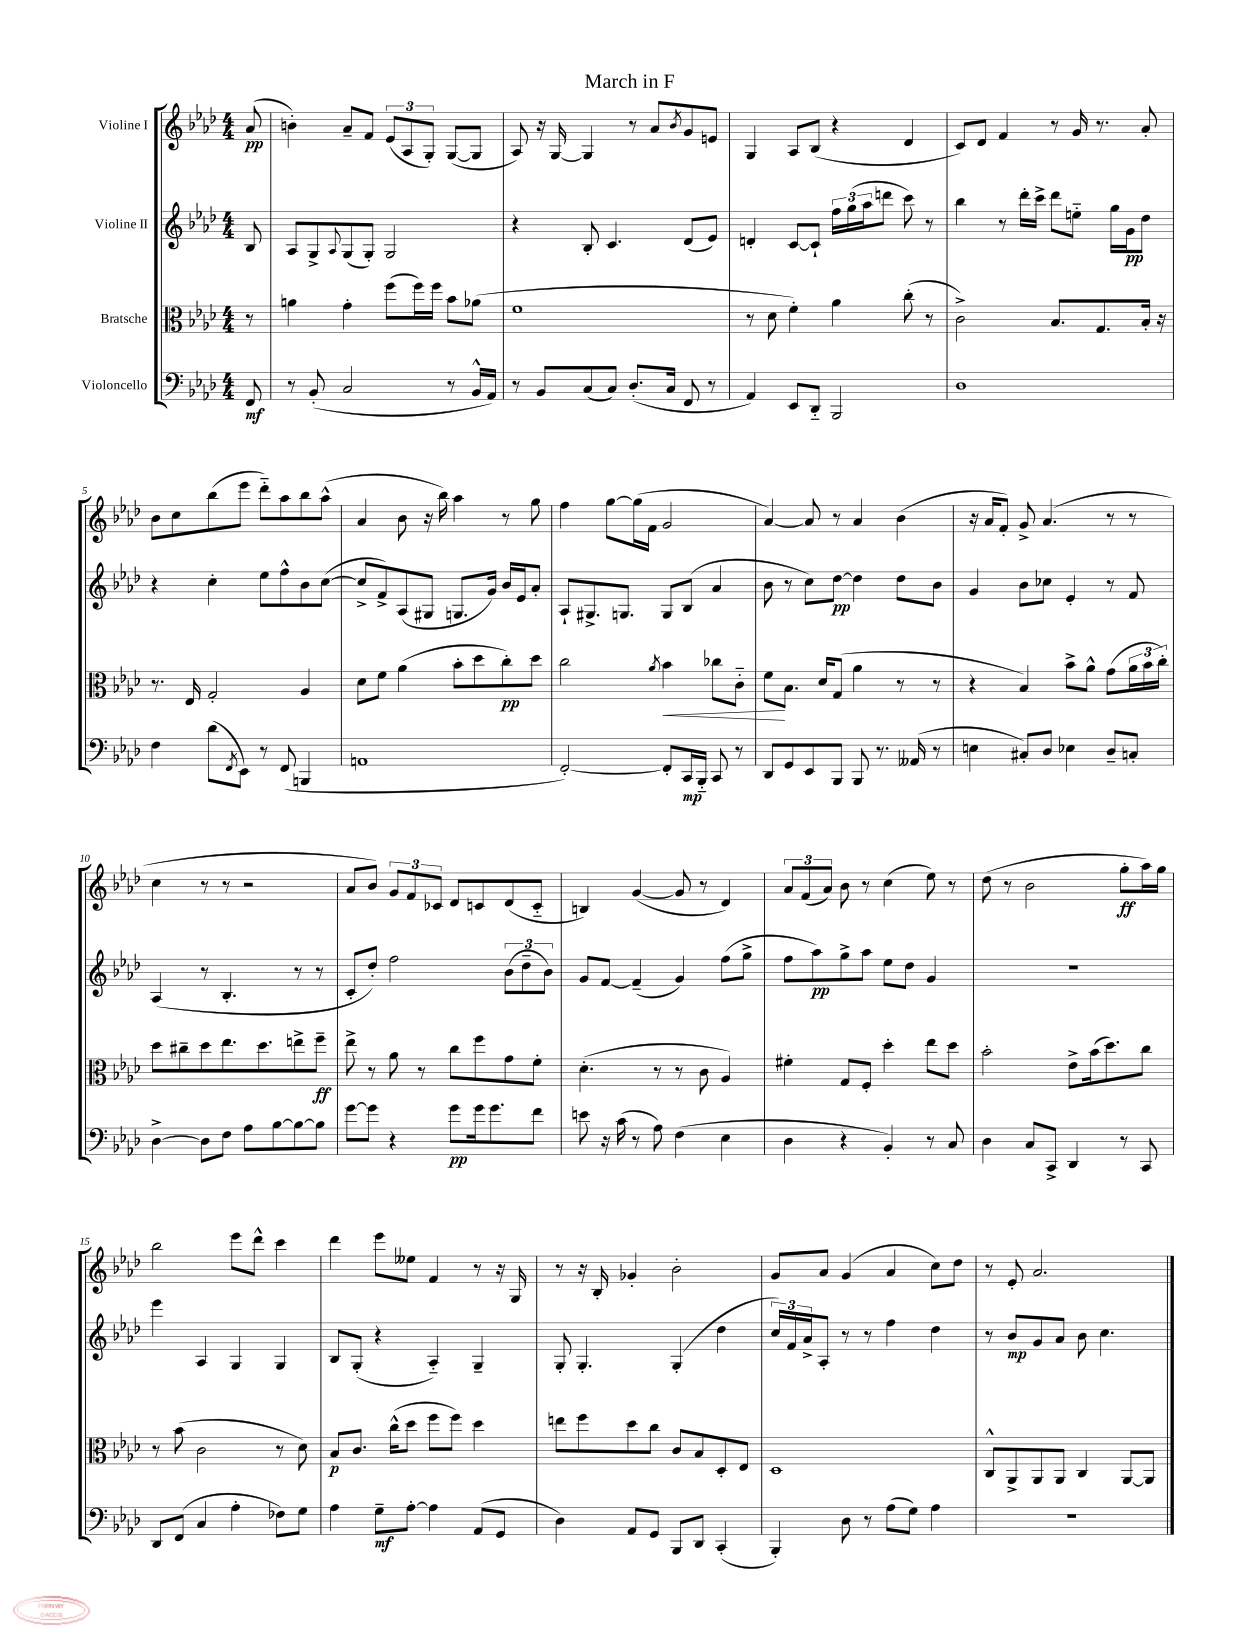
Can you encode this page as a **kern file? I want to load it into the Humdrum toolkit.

**kern	**dynam	**kern	**dynam	**kern	**dynam	**kern	**dynam
*part4	*part4	*part3	*part3	*part2	*part2	*part1	*part1
*staff4	*staff4	*staff3	*staff3	*staff2	*staff2	*staff1	*staff1
*I"Violoncello	*	*I"Bratsche	*	*I"Violine II	*	*I"Violine I	*
*clefF4	*	*clefC3	*	*clefG2	*	*clefG2	*
*k[b-e-a-d-]	*	*k[b-e-a-d-]	*	*k[b-e-a-d-]	*	*k[b-e-a-d-]	*
*M4/4	*	*M4/4	*	*M4/4	*	*M4/4	*
=	=	=	=	=	=	=	=
8FF/	mf	8r	.	8B-/	.	(8a-/	pp
=1	=1	=1	=1	=1	=1	=1	=1
8r	.	4an\	.	8A-/L	.	4bn'\)	.
(8BB-'/	.	.	.	8G^/	.	.	.
.	.	.	.	8qqA-/	.	.	.
2C/	.	4g'\	.	(8G/	.	8a-~/L	.
.	.	.	.	8G'/J)	.	8f/J	.
.	.	(8ff\L	.	2G/	.	(12e-/L	.
.	.	.	.	.	.	12A-/	.
.	.	16ff\L)	.	.	.	.	.
.	.	.	.	.	.	12G'/J)	.
.	.	16ff\JJ	.	.	.	.	.
8r	.	8b-\L	.	.	.	([8G/L	.
16BB-^^/LL	.	(8a-X\J	.	.	.	8G/J]	.
16AA-/JJ)	.	.	.	.	.	.	.
=2	=2	=2	=2	=2	=2	=2	=2
8r	.	1f	.	4r	.	8A-/)	.
8BB-/L	.	.	.	.	.	16r	.
.	.	.	.	.	.	[16G/	.
(8C/	.	.	.	8B-'/	.	4G/]	.
8C/J)	.	.	.	4.c/	.	.	.
(8.D-'/L	.	.	.	.	.	8r	.
.	.	.	.	.	.	8a-/L	.
16C/Jk	.	.	.	.	.	.	.
.	.	.	.	.	.	8qb-/	.
8FF/	.	.	.	(8d-/L	.	8g/	.
8r	.	.	.	8e-/J)	.	8en/J	.
=3	=3	=3	=3	=3	=3	=3	=3
4AA-/)	.	8r	.	4dn'/	.	4G/	.
.	.	8d-\	.	.	.	.	.
8EE-/L	.	4f'\)	.	[8c/L	.	8A-/L	.
8DD-/J	.	.	.	8c`/J]	.	(8B-/J	.
2BBB-/	.	4a-\	.	24ff\LL	.	4r	.
.	.	.	.	(24gg\	.	.	.
.	.	.	.	24aa-\J	.	.	.
.	.	.	.	8dddn\J	.	.	.
.	.	(8cc'\	.	8ccc\)	.	4d-/	.
.	.	8r	.	8r	.	.	.
=4	=4	=4	=4	=4	=4	=4	=4
1D-	.	2c^\)	.	4bb-\	.	8c/L)	.
.	.	.	.	.	.	8d-/J	.
.	.	.	.	8r	.	4f/	.
.	.	.	.	16ddd-'\LL	.	.	.
.	.	.	.	16ccc^\JJ	.	.	.
.	.	8.B-/L	.	8ddd-\L	.	8r	.
.	.	.	.	8een\J	.	16g/	.
.	.	8.G/	.	.	.	8.r	.
.	.	.	.	16gg\LL	.	.	.
.	.	.	.	16g\J	pp	.	.
.	.	16B-'/Jk	.	8dd-\J	.	8a-'/	.
.	.	16r	.	.	.	.	.
!!LO:LB:g=z
=5	=5	=5	=5	=5	=5	=5	=5
4F\	.	8.r	.	4r	.	8b-\L	.
.	.	.	.	.	.	8cc\	.
.	.	16E-/	.	.	.	.	.
(8d-\L	.	2G'/	.	4cc'\	.	(8bb-\	.
8qFF/	.	.	.	.	.	.	.
8EE-\J)	.	.	.	.	.	8eee-\J	.
8r	.	.	.	8ee-\L	.	8ddd-\L)	.
(8FF/	.	.	.	8ff^^\	.	8aa-\	.
4BBBn/	.	4A-/	.	8b-\	.	8bb-\	.
.	.	.	.	([8cc\J	.	(8aa-^^\J	.
=6	=6	=6	=6	=6	=6	=6	=6
1AAn	.	8d-\L	.	8cc^/L]	.	4a-/	.
.	.	8f\J	.	8f^/)	.	.	.
.	.	(4a-\	.	(8A-/	.	8b-\	.
.	.	.	.	8G#X/J	.	16r	.
.	.	.	.	.	.	16bb-\)	.
.	.	8b-'\L	.	8.Gn/L	.	4aa-\	.
.	.	8dd-\	.	.	.	.	.
.	.	.	.	16g/Jk)	.	.	.
.	.	8cc'\)	pp	16b-/LL	.	8r	.
.	.	.	.	16e-/J	.	.	.
.	.	8dd-\J	.	8a-'/J	.	8gg\	.
=7	=7	=7	=7	=7	=7	=7	=7
[2FF'/)	.	2cc\	.	8A-`/L	.	4ff\	.
.	.	.	.	8.G#X^/	.	.	.
.	.	.	.	.	.	[8gg\L	.
.	.	.	.	8.Gn/J	.	.	.
.	.	.	.	.	.	(16gg\L]	.
.	.	.	.	.	.	16f\JJ	.
.	.	8qa-/	.	.	.	.	.
!	!	!	!LO:HP:b	!	!	!	!
8FF'/L]	.	4b-\	<	8G/L	.	2g/	.
16CC/L	mp	.	.	(8B-/J	.	.	.
16BBB-/JJ	.	.	.	.	.	.	.
8CC/	.	8cc-X\L	.	4a-/	.	.	.
8r	.	8c\J	.	.	.	.	.
=8	=8	=8	=8	=8	=8	=8	=8
8DD-/L	.	8f\L	.	8b-\	.	[4a-/)	.
8GG/	.	8.B-\J	[	8r	.	.	.
8EE-/	.	.	.	8cc\L)	.	8a-/]	.
.	.	16d-/KL	.	.	.	.	.
8BBB-/J	.	(8G/J	.	[8dd-\J	pp	8r	.
8BBB-/	.	4a-\	.	4dd-\]	.	4a-/	.
8.r	.	.	.	.	.	.	.
.	.	8r	.	8dd-\L	.	(4b-\	.
(16AA--X/	.	.	.	.	.	.	.
8r	.	8r	.	8b-\J	.	.	.
=9	=9	=9	=9	=9	=9	=9	=9
4En\	.	4r	.	4g/	.	16r	.
.	.	.	.	.	.	16a-/KL	.
.	.	.	.	.	.	8f'/J)	.
8C#X'/L)	.	4B-/)	.	8b-\L	.	8g^/	.
8D-/J	.	.	.	8cc-X\J	.	(4.a-/	.
4E-X\	.	8b-^\L	.	4e-'/	.	.	.
.	.	8a-^^\J	.	.	.	.	.
8D-~/L	.	(8g\L	.	8r	.	8r	.
8Cn'/J	.	24a-\L	.	8f/	.	8r	.
.	.	24b-\	.	.	.	.	.
.	.	24cc'\JJ)	.	.	.	.	.
!!LO:LB:g=z
=10	=10	=10	=10	=10	=10	=10	=10
[4D-^\	.	8dd-\L	.	(4A-/	.	4cc\	.
.	.	8cc#X~\	.	.	.	.	.
8D-\L]	.	8dd-\	.	8r	.	8r	.
8F\J	.	8.ee-\	.	4.B-'/	.	8r	.
8A-\L	.	.	.	.	.	2r	.
.	.	8.dd-\	.	.	.	.	.
[8B-\	.	.	.	.	.	.	.
8B-\_	.	8een^\	.	8r	.	.	.
8B-\J]	.	8ff~\J	ff	8r	.	.	.
=11	=11	=11	=11	=11	=11	=11	=11
[8g\L	.	8ee-^\	.	8c'/L	.	8a-/L	.
8g\J]	.	8r	.	8dd-'/J)	.	8b-/J)	.
4r	.	8a-\	.	2ff\	.	12g/L	.
.	.	.	.	.	.	12f/	.
.	.	8r	.	.	.	.	.
.	.	.	.	.	.	12c-X/J	.
8g\L	pp	8cc\L	.	.	.	8d-/L	.
16g\k	.	8ff\	.	.	.	8cn/	.
8.g\	.	.	.	.	.	.	.
.	.	8g\	.	(12b-\L	.	(8d-/	.
.	.	.	.	12dd-~\	.	.	.
8f\J	.	8f'\J	.	.	.	8c/J	.
.	.	.	.	12b-\J)	.	.	.
=12	=12	=12	=12	=12	=12	=12	=12
8en\	.	(4.d-'\	.	8g/L	.	4Bn/)	.
16r	.	.	.	[8f/J	.	.	.
(16c\	.	.	.	.	.	.	.
8r	.	.	.	(4f~/]	.	([4g/	.
8A-\)	.	8r	.	.	.	.	.
(4F\	.	8r	.	4g/)	.	8g/]	.
.	.	8c\	.	.	.	8r	.
4E-\	.	4A-/)	.	(8ff\L	.	4d-/)	.
.	.	.	.	8gg^\J	.	.	.
=13	=13	=13	=13	=13	=13	=13	=13
4D-\	.	4f#X'\	.	8ff\L	.	12a-/L	.
.	.	.	.	.	.	(12f/	.
.	.	.	.	8aa-\)	pp	.	.
.	.	.	.	.	.	12a-/J)	.
4r	.	8G/L	.	8gg^\	.	8b-\	.
.	.	8F'/J	.	8aa-\J	.	8r	.
4BB-'/)	.	4dd-'\	.	8ee-\L	.	(4cc\	.
.	.	.	.	8dd-\J	.	.	.
8r	.	8ee-\L	.	4g/	.	8ee-\)	.
8C/	.	8dd-\J	.	.	.	8r	.
=14	=14	=14	=14	=14	=14	=14	=14
4D-\	.	2b-'\	.	1r	.	(8dd-\	.
.	.	.	.	.	.	8r	.
8C/L	.	.	.	.	.	2b-\	.
8CC^/J	.	.	.	.	.	.	.
4DD-/	.	8e-^\L	.	.	.	.	.
.	.	(16b-\k	.	.	.	.	.
.	.	8.dd-\)	.	.	.	.	.
8r	.	.	.	.	.	8gg'\L	ff
8CC/	.	8cc\J	.	.	.	16aa-\L)	.
.	.	.	.	.	.	16gg\JJ	.
!!LO:LB:g=z
=15	=15	=15	=15	=15	=15	=15	=15
8DD-/L	.	8r	.	4eee-\	.	2bb-\	.
(8FF/J	.	(8b-\	.	.	.	.	.
4C/	.	2c\	.	4A-/	.	.	.
4A-'\	.	.	.	4G/	.	8eee-\L	.
.	.	.	.	.	.	8ddd-^^\J	.
8F-X\L)	.	8r	.	4G/	.	4ccc\	.
8G\J	.	8d-\)	.	.	.	.	.
=16	=16	=16	=16	=16	=16	=16	=16
4A-\	.	8B-/L	p	8B-/L	.	4ddd-\	.
.	.	8.c/J	.	(8G'/J	.	.	.
8G~\L	mf	.	.	4r	.	8eee-\L	.
.	.	(16cc^^\KL	.	.	.	.	.
[8A-'\J	.	8dd-\J	.	.	.	8ee--X\J	.
4A-\]	.	8ff\L	.	4A-/)	.	4f/	.
.	.	8ff\J)	.	.	.	.	.
(8AA-/L	.	4dd-\	.	4G~/	.	8r	.
8GG/J	.	.	.	.	.	16r	.
.	.	.	.	.	.	16G/	.
=17	=17	=17	=17	=17	=17	=17	=17
4D-\)	.	8een\L	.	8G'/	.	8r	.
.	.	8ff\	.	4.G'/	.	16r	.
.	.	.	.	.	.	16B-'/	.
8AA-/L	.	8dd-\	.	.	.	4g-X'/	.
8GG/J	.	8cc\J	.	.	.	.	.
8BBB-/L	.	8c/L	.	(4G'/	.	2b-'\	.
8DD-/J	.	8B-/	.	.	.	.	.
(4CC'/	.	8D-'/	.	4dd-\	.	.	.
.	.	8E-/J	.	.	.	.	.
=18	=18	=18	=18	=18	=18	=18	=18
4BBB-'/)	.	1D-	.	24cc/LL)	.	8g/L	.
.	.	.	.	24f/	.	.	.
.	.	.	.	24a-^/J	.	.	.
.	.	.	.	8A-'/J	.	8a-/J	.
8D-\	.	.	.	8r	.	(4g/	.
8r	.	.	.	8r	.	.	.
(8A-\L	.	.	.	4ff\	.	4a-/	.
8G\J)	.	.	.	.	.	.	.
4A-\	.	.	.	4dd-\	.	8cc\L)	.
.	.	.	.	.	.	8dd-\J	.
=19	=19	=19	=19	=19	=19	=19	=19
1r	.	8C^^/L	.	8r	.	8r	.
.	.	8AA-^/	.	8b-/L	mp	8e-'/	.
.	.	8AA-/	.	8g/	.	2.a-/	.
.	.	8AA-/J	.	8a-/J	.	.	.
.	.	4C/	.	8b-\	.	.	.
.	.	.	.	4.cc\	.	.	.
.	.	[8AA-/L	.	.	.	.	.
.	.	8AA-/J]	.	.	.	.	.
==	==	==	==	==	==	==	==
*-	*-	*-	*-	*-	*-	*-	*-
